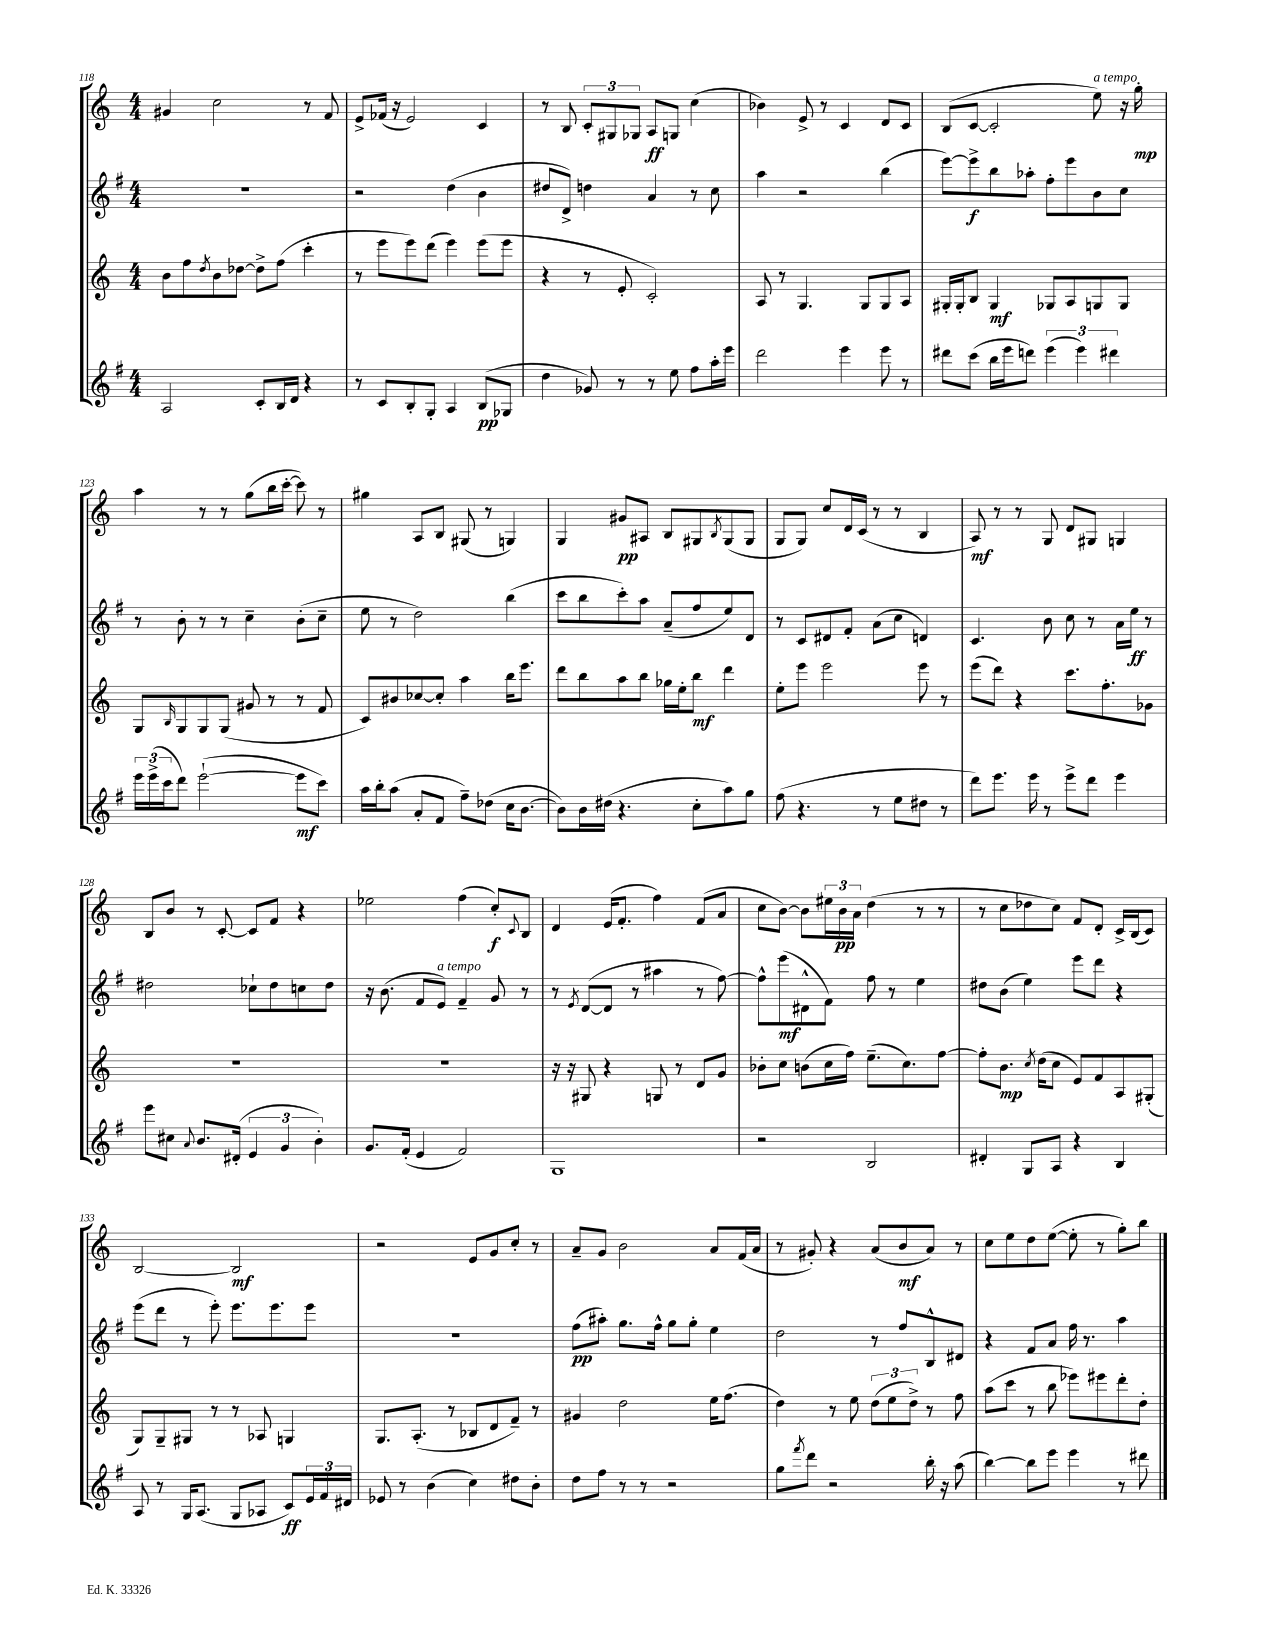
<<
\new StaffGroup <<
\new Staff = "s0" {
    \clef treble \key c \major \numericTimeSignature \time 4/4
    gis'4 c''2 r8 f'8 |
    e'8-> fes'16( r16 e'2) c'4 |
    r8 b8 \tuplet 3/2 { c'8-. gis8 ges8 } a8\ff g8 c''4( |
    bes'4) e'8-> r8 c'4 d'8 c'8 |
    b8( c'8~ c'2-. e''8^\markup { \italic "a tempo" }) r16 g''16-.\mp |
    a''4 r8 r8 g''8( b''16 c'''16~-. c'''8) r8 |
    gis''4 a8 b8 gis8( r8 g4) |
    g4 gis'8\pp ais8 b8 gis8 \acciaccatura { b8 } gis8( gis8 |
    g8 g8) c''8 d'16 c'16( r8 r8 b4 |
    a8\mf) r8 r8 g8 d'8 gis8 g4 |
    b8 b'8 r8 c'8~-. c'8 f'8 r4 |
    ees''2 f''4( c''8-.\f) \appoggiatura { c'8 } b8 |
    d'4 e'16( f'8.-. f''4) f'8( a'8 |
    c''8 b'8~) b'8 \tuplet 3/2 { eis''16 b'16\pp a'16 } d''4( r8 r8 |
    r8 c''8 des''8 c''8) f'8 d'8-. c'16-> b16( c'8) |
    b2~ b2\mf |
    r2 e'8 g'8 c''8-. r8 |
    a'8-- g'8 b'2 a'8 f'16( a'16 |
    r8 gis'8-.) r4 a'8( b'8\mf a'8) r8 |
    c''8 e''8 d''8 e''8~( e''8-. r8 g''8-.) b''8 \bar "|." |
}
\new Staff = "s1" {
    \clef treble \key g \major \numericTimeSignature \time 4/4
    R1 |
    r2 d''4( b'4 |
    dis''8 d'8->) d''4 a'4 r8 c''8 |
    a''4 r2 b''4( |
    e'''8~) e'''8->\f b''8 aes''8-. fis''8-. e'''8 b'8 c''8 |
    r8 b'8-. r8 r8 c''4-- b'8-.( c''8-- |
    e''8 r8 d''2) b''4( |
    c'''8 b''8 c'''8-.) a''8 a'8--( fis''8 e''8) d'8 |
    r8 c'8 dis'8 fis'8-. a'8( c''8 d'4) |
    c'4. b'8 c''8 r8 a'16 e''16\ff r8 |
    dis''2 ces''8-! dis''8 c''8 dis''8 |
    r16 b'8.( fis'8 e'8^\markup { \italic "a tempo" }) fis'4-- g'8 r8 |
    r8 \acciaccatura { e'8 } d'8~( d'8 r8 ais''4 r8 fis''8~) |
    fis''8-^ e'''8\mf( dis'8-^ fis'8) fis''8 r8 e''4 |
    dis''8 b'8( e''4) e'''8 d'''8 r4 |
    e'''8( d'''8 r8 e'''8-.) e'''8. e'''8. e'''8 |
    R1 |
    fis''8\pp( ais''8-.) g''8. fis''16-^ g''8 g''8-. e''4 |
    d''2 r8 fis''8 b8-^ dis'8 |
    r4 fis'8 a'8 fis''16 r8. a''4 \bar "|." |
}
\new Staff = "s2" {
    \clef treble \key c \major \numericTimeSignature \time 4/4
    b'8 f''8 \acciaccatura { d''8 } b'8 des''8~ des''8-> f''8( c'''4-. |
    r8 e'''8 e'''8) d'''8( e'''4) e'''8( e'''8 |
    r4 r8 e'8-. c'2-.) |
    a8 r8 g4. g8 g8 a8 |
    gis16-. gis16-. b8 gis4\mf ges8 a8 g8 g8 |
    g8 \grace { b16 } g8 g8 g8( gis'8 r8 r8 f'8 |
    c'8) bis'8 ces''8~ ces''8-. a''4 b''16 e'''8. |
    d'''8 b''8 a''8 b''8 ges''16 e''16-. b''8\mf d'''4 |
    e''8-. e'''8 e'''2 e'''8 r8 |
    e'''8( d'''8) r4 c'''8. f''8.-. ges'8 |
    R1 |
    R1 |
    r16 r16 gis8 r4 g8 r8 d'8 g'8 |
    bes'8-. c''8 b'8( c''16 f''16) e''8.--( c''8.) f''8~ |
    f''8-. b'8.\mp \acciaccatura { c''8 } d''16( c''8 e'8) f'8 a8 gis8-.( |
    g8) g8-- gis8 r8 r8 aes8 g4 |
    g8. a8.-.( r8 bes8 d'8 f'8--) r8 |
    gis'4 d''2 e''16 f''8.( |
    d''4) r8 e''8 \tuplet 3/2 { d''8( e''8 d''8->) } r8 f''8 |
    a''8( c'''8 r8 b''8 ees'''8) eis'''8 d'''8-. d''8-. \bar "|." |
}
\new Staff = "s3" {
    \clef treble \key g \major \numericTimeSignature \time 4/4
    a2 c'8-. b16 d'16 r4 |
    r8 c'8 b8-. g8-. a4 b8\pp( ges8 |
    d''4 ges'8) r8 r8 e''8 fis''8 a''16-. e'''16 |
    d'''2 e'''4 e'''8 r8 |
    dis'''8 c'''8( b''16 e'''16 d'''8) \tuplet 3/2 { e'''4( e'''4) dis'''4 } |
    \tuplet 3/2 { e'''16 e'''16->( c'''16 } d'''8) e'''2~-!( e'''8\mf c'''8) |
    a''16 b''16-. a''8( a'8-. fis'8 fis''8--) des''8( c''16 b'8.~ |
    b'8) b'16 dis''16( r4. c''8-. a''8) g''8 |
    fis''8( r4. r8 e''8 dis''8 r8 |
    d'''8) e'''8. e'''16 r8 e'''8-> d'''8 e'''4 |
    e'''8 cis''8 \appoggiatura { a'8 } b'8. dis'16-.( \tuplet 3/2 { e'4 g'4 b'4-.) } |
    g'8. fis'16-.( e'4 fis'2) |
    g1 |
    r2 b2 |
    dis'4-. g8 a8 r4 b4 |
    a8 r8 g16 a8.( g8 aes8 c'8\ff) \tuplet 3/2 { e'16 fis'16 dis'16 } |
    ees'8 r8 b'4( c''4) dis''8 b'8-. |
    d''8 fis''8 r8 r8 r2 |
    g''8 \acciaccatura { fis'''8 } d'''8 r2 b''16-. r16 a''8( |
    b''4~) b''8 e'''8 e'''4 r8 dis'''8 \bar "|." |
}
>>
>>
\layout { \context { \Score currentBarNumber = #118 } }
